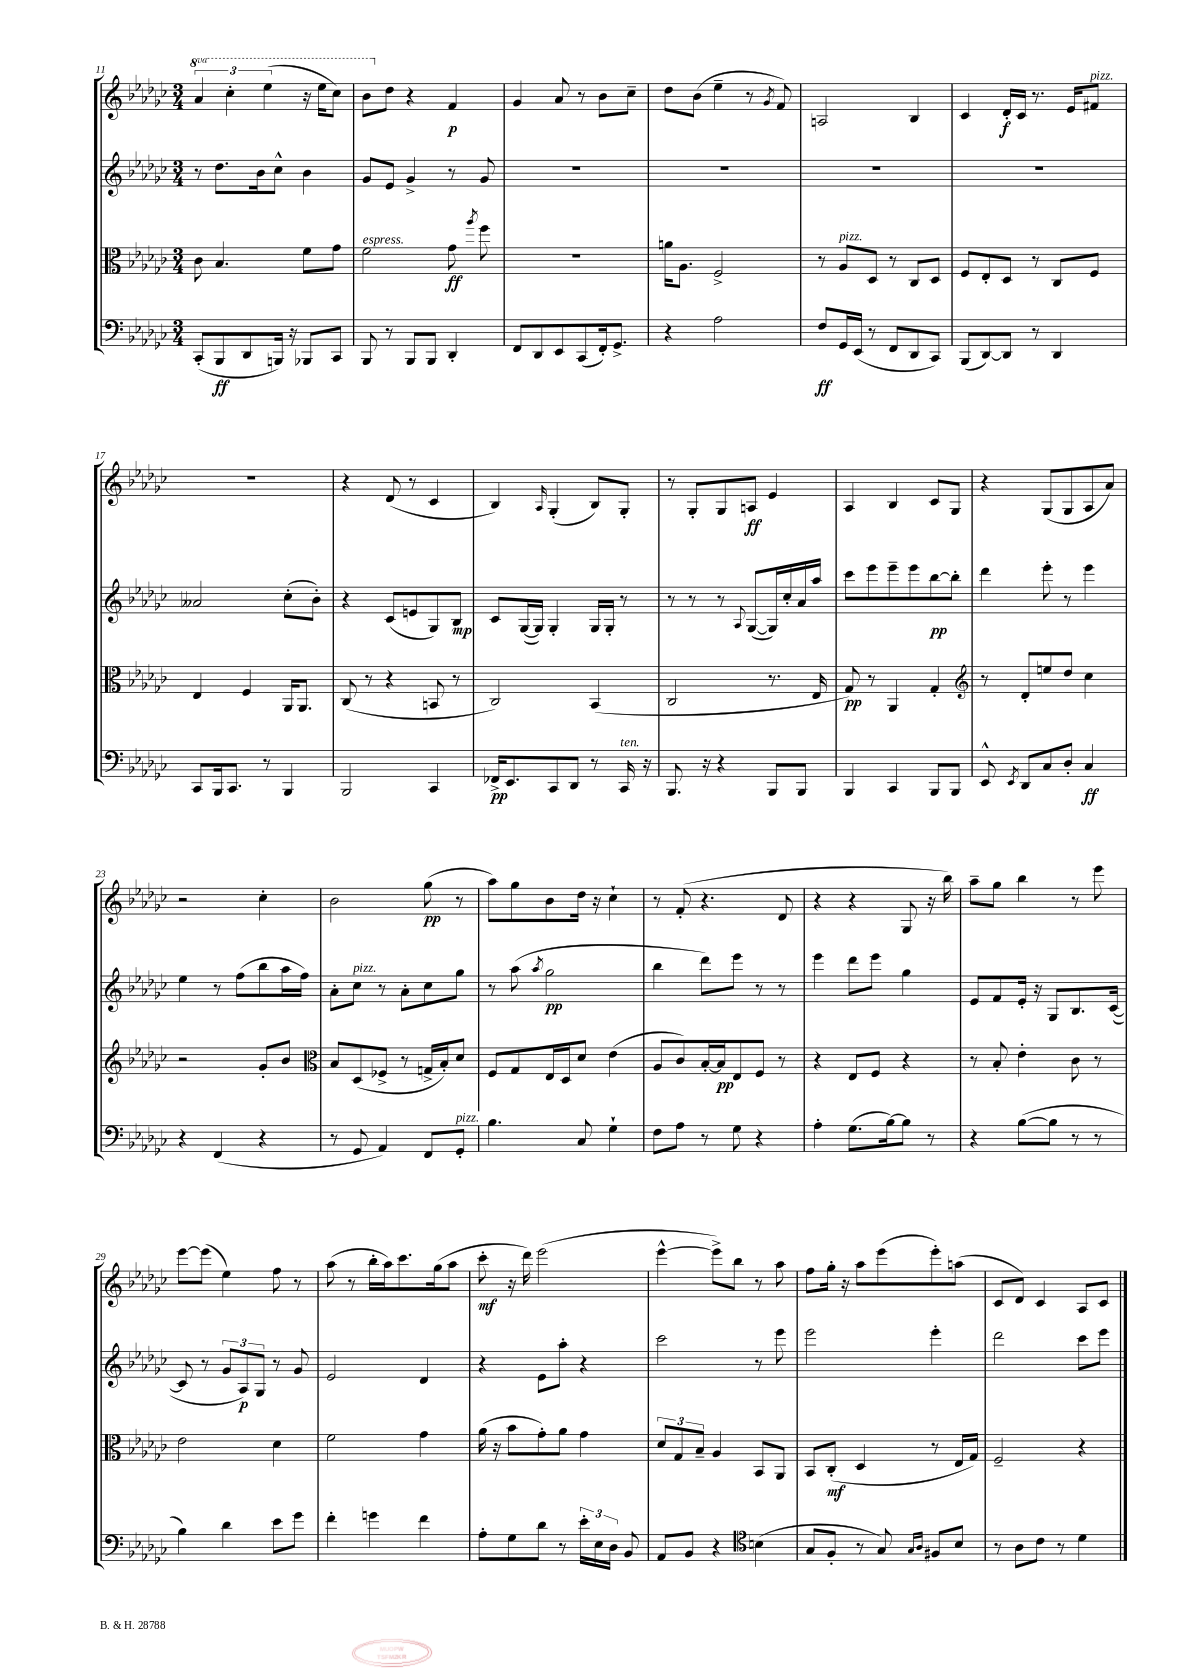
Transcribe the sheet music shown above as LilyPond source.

<<
\new StaffGroup <<
\new Staff = "s0" {
    \clef treble \key ges \major \numericTimeSignature \time 3/4 \set Staff.ottavationMarkups = #ottavation-simple-ordinals
    \autoBeamOff \tuplet 3/2 { \ottava #1 aes''4 ces'''4-. ees'''4( } r16 ees'''16[ ces'''8]) |
    bes''8[ \ottava #0 des''8] r4 f'4\p |
    ges'4 aes'8 r8 bes'8[ ces''8]-- |
    des''8[ bes'8]( ees''4-- r8 \acciaccatura { ges'8 } f'8) |
    a2 bes4 |
    ces'4 des'16[-.\f ces'16] r8. ees'16[ fis'8]^\markup { \italic "pizz." } |
    R2. |
    r4 des'8( r8 ces'4 |
    bes4) \grace { aes16 } ges4-.( bes8[) ges8]-. |
    r8 ges8[-. ges8 a8]\ff ees'4 |
    aes4 bes4 ces'8[ ges8] |
    r4 ges8[( ges8 aes8 aes'8]) |
    r2 ces''4-. |
    bes'2 ges''8\pp( r8 |
    aes''8[) ges''8 bes'8 des''16] r16 ces''4-! |
    r8 f'8-.( r4. des'8 |
    r4 r4 ges8 r16 bes''16) |
    aes''8[-- ges''8] bes''4 r8 ees'''8 |
    ees'''8[~ ees'''8]( ees''4) f''8 r8 |
    aes''8( r8 bes''16[-. aes''16) ces'''8. ges''16( aes''8] |
    ces'''8-.\mf r16 des'''16) ees'''2( |
    ees'''4~-^ ees'''8[->) bes''8] r8 aes''8 |
    f''8[ ges''16]-. r16 aes''8[ ees'''8( ees'''8-.) a''8]( |
    ces'8[ des'8]) ces'4 aes8[ ces'8] \bar "|." |
}
\new Staff = "s1" {
    \clef treble \key ges \major \numericTimeSignature \time 3/4
    \autoBeamOff r8 des''8.[ bes'16 ces''8]-^ bes'4 |
    ges'8[ ees'8] ges'4-> r8 ges'8 |
    R2. |
    R2. |
    R2. |
    R2. |
    aeses'2 ces''8[-.( bes'8]-.) |
    r4 ces'8[( e'8 ges8) bes8]\mp |
    ces'8[ ges16~( ges16]) ges4-. ges16[ ges16]-. r8 |
    r8 r8 r8 \appoggiatura { aes8 } ges8[~( ges16) ces''16-. aes'16 aes''16] |
    ces'''8[ ees'''8 ees'''8-- ees'''8 bes''8~\pp bes''8]-. |
    des'''4 ees'''8-. r8 ees'''4 |
    ees''4 r8 f''8[( bes''8 aes''16 f''16]) |
    aes'8[-. ces''8]^\markup { \italic "pizz." } r8 aes'8[-. ces''8 ges''8] |
    r8 aes''8( \acciaccatura { aes''8 } ges''2\pp |
    bes''4 des'''8[) ees'''8] r8 r8 |
    ees'''4 des'''8[ ees'''8] ges''4 |
    ees'8[ f'8 ees'16]-. r16 ges8[ bes8. ces'16]~( |
    ces'8 r8 \tuplet 3/2 { ges'8[ aes8\p) ges8] } r8 ges'8 |
    ees'2 des'4 |
    r4 ees'8[ aes''8]-. r4 |
    ces'''2 r8 ees'''8 |
    ees'''2 ees'''4-. |
    des'''2 ces'''8[ ees'''8] \bar "|." |
}
\new Staff = "s2" {
    \clef alto \key ges \major \numericTimeSignature \time 3/4
    \autoBeamOff ces'8 bes4. f'8[ ges'8] |
    f'2^\markup { \italic "espress." } ges'8\ff \acciaccatura { aes''8 } f''8 |
    R2. |
    a'16[ aes8.] f2-> |
    r8 aes8[^\markup { \italic "pizz." } des8] r8 ces8[ des8] |
    f8[ ees8-. des8] r8 ces8[ f8] |
    ees4 f4 aes,16[ aes,8.] |
    ces8( r8 r4 b,8 r8 |
    ces2) bes,4( |
    ces2 r8. ees16 |
    ges8\pp) r8 aes,4 ges4-. |
    \clef treble r8 des'8[-. e''8 des''8] ces''4 |
    r2 ges'8[-. bes'8] |
    \clef alto bes8[ des8( fes8]-> r8 g16[-> bes16-.) des'8] |
    f8[ ges8 ees16 des16 des'8] ees'4( |
    aes8[ ces'8) bes16~-. bes16\pp ees8 f8] r8 |
    r4 ees8[ f8] r4 |
    r8 bes8-. ees'4-. ces'8 r8 |
    ees'2 des'4 |
    f'2 ges'4 |
    aes'16( r16 bes'8[ ges'8-.) aes'8] ges'4 |
    \tuplet 3/2 { des'8[ ges8 bes8]-- } aes4 bes,8[ aes,8] |
    bes,8[ ces8]-.\mf( des4 r8 ees16[ ges16]) |
    f2-- r4 \bar "|." |
}
\new Staff = "s3" {
    \clef bass \key ges \major \numericTimeSignature \time 3/4
    \autoBeamOff ces,8[-.( bes,,8\ff des,8 b,,16]) r16 bes,,8[ ces,8] |
    bes,,8 r8 bes,,8[ bes,,8] des,4-. |
    f,8[ des,8 ees,8 ces,8( f,16-.) ges,8.]-> |
    r4 aes2 |
    f8[\ff ges,16 ees,16]( r8 f,8[ des,8 ces,8]) |
    bes,,8[( des,8~) des,8] r8 des,4 |
    ces,8[ bes,,16 ces,8.] r8 bes,,4 |
    bes,,2 ces,4 |
    fes,16[->\pp ees,8. ces,8 des,8] r8 ces,16^\markup { \italic "ten." } r16 |
    bes,,8. r16 r4 bes,,8[ bes,,8] |
    bes,,4 ces,4 bes,,8[ bes,,8] |
    ees,8-^ \acciaccatura { ees,8 } des,8[ ces8 des8]-. ces4\ff |
    r4 f,4( r4 |
    r8 ges,8 aes,4) f,8[ ges,8]-.^\markup { \italic "pizz." } |
    bes4. ces8 ges4-! |
    f8[ aes8] r8 ges8 r4 |
    aes4-. ges8.[( bes16~) bes8] r8 |
    r4 bes8[~( bes8] r8 r8 |
    bes4) des'4 ees'8[ ges'8] |
    f'4-. g'4 f'4 |
    aes8[-. ges8 des'8] r8 \tuplet 3/2 { ees'16[-. ees16 des16] } bes,8 |
    aes,8[ bes,8] r4 \clef tenor b4( |
    ges8[ f8]-. r8 ges8) \grace { ges16[ aes16] } fis8[ bes8] |
    r8 aes8[ ces'8] r8 des'4 \bar "|." |
}
>>
>>
\layout { \context { \Score currentBarNumber = #11 } }
